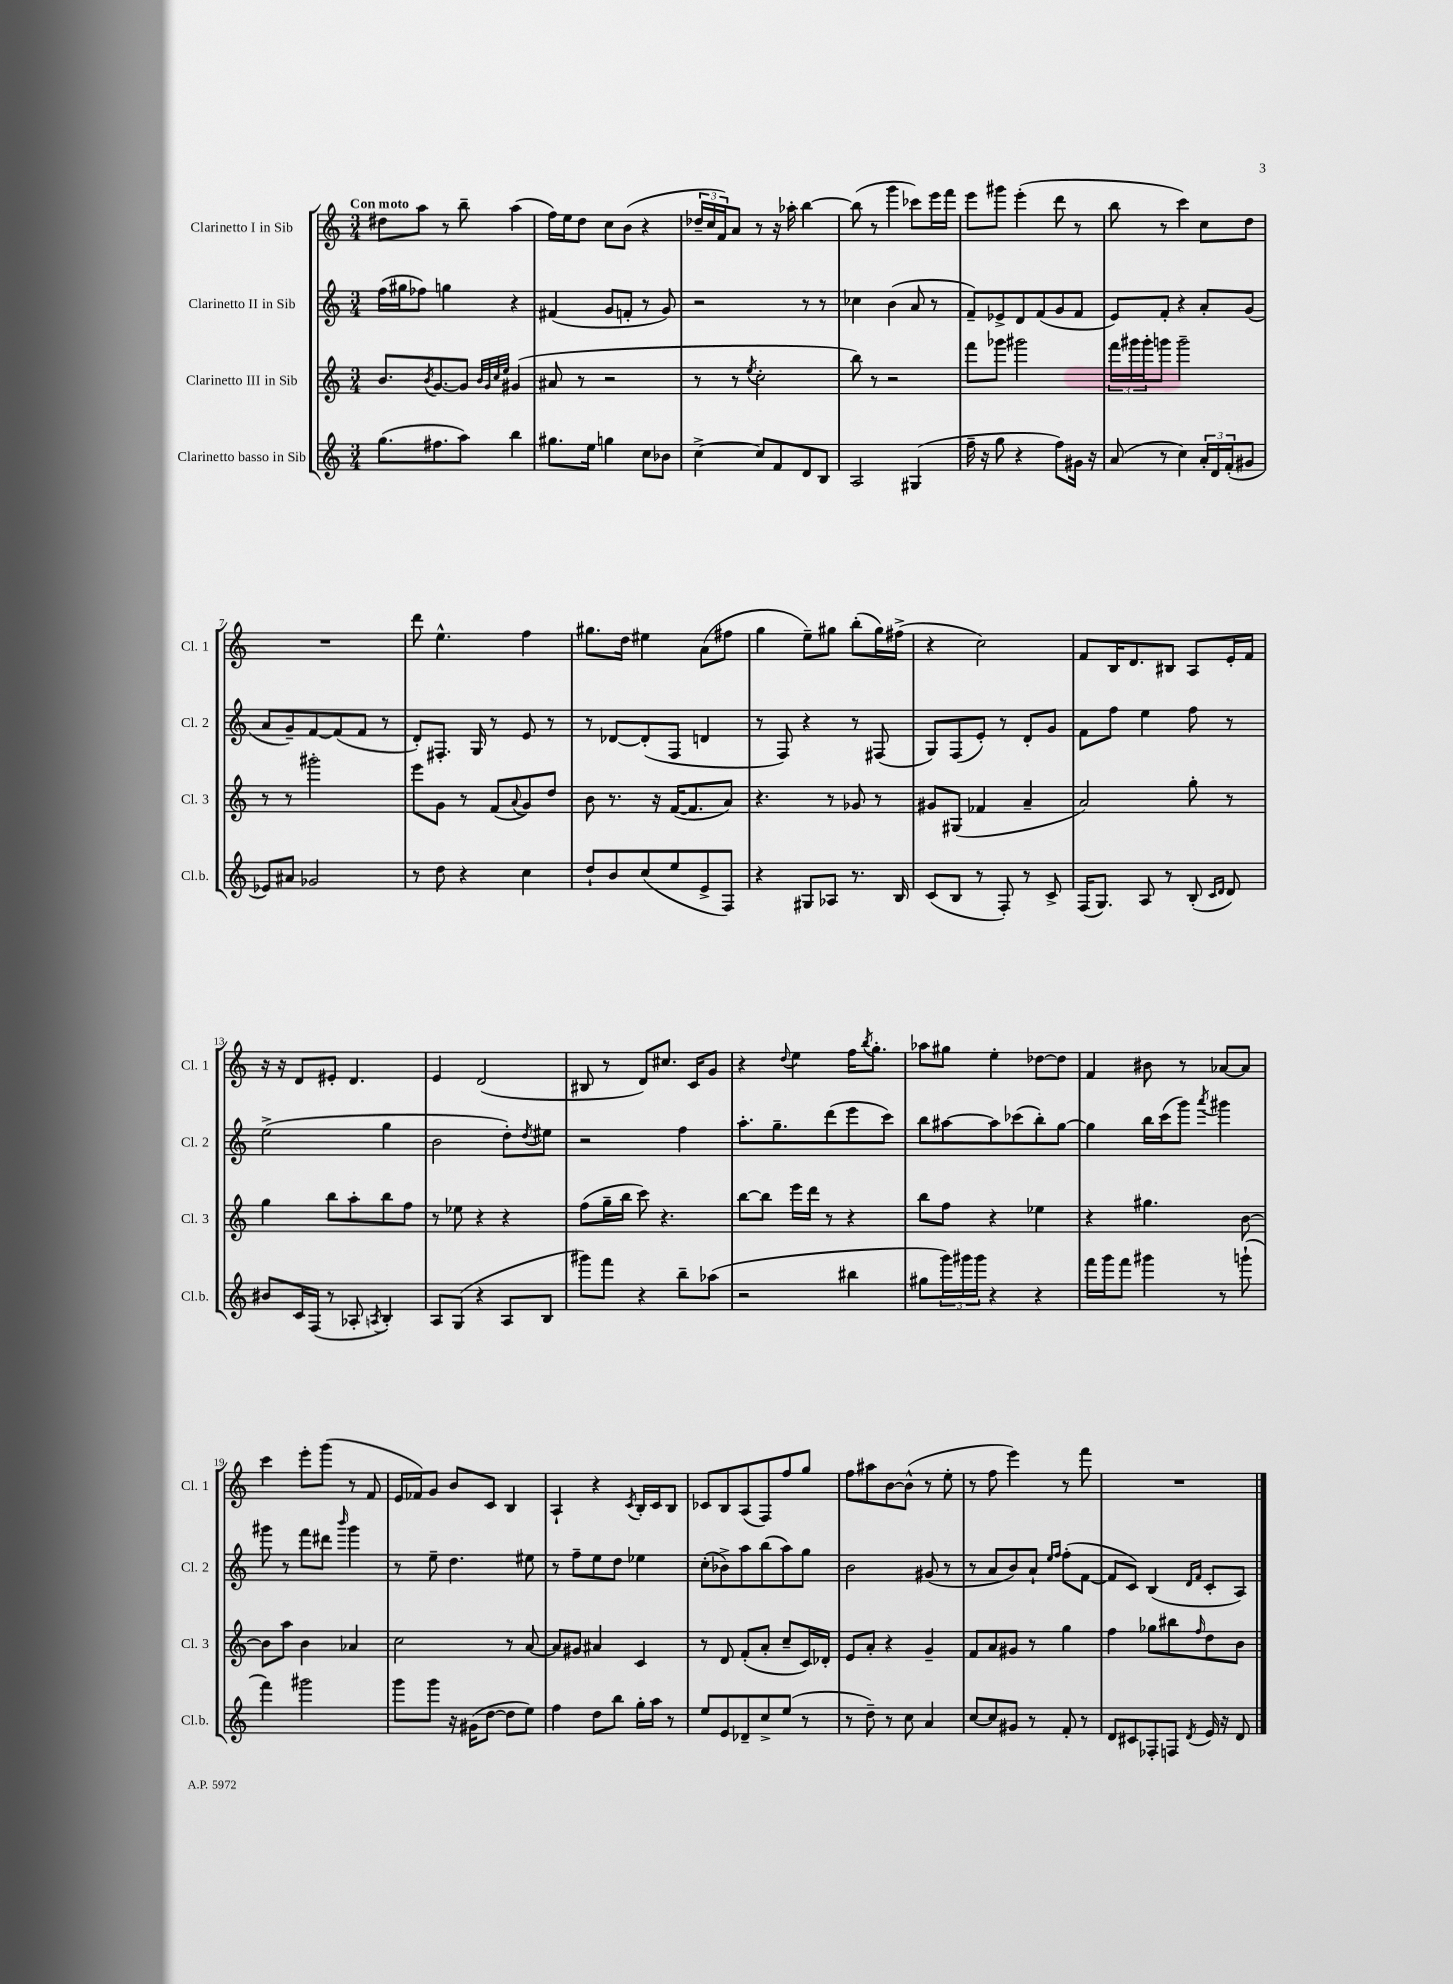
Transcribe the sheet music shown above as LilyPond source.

<<
\new StaffGroup <<
\new Staff = "s0" \with { instrumentName = "Clarinetto I in Sib" shortInstrumentName = "Cl. 1" } {
    \clef treble \key c \major \numericTimeSignature \time 3/4 \tempo "Con moto"
    dis''8 a''8 r8 b''8-- a''4( |
    f''16) e''16 d''8 c''8 b'8( r4 |
    \tuplet 3/2 { des''16-- c''16 f'16) } a'8 r8 r16 aes''16-. b''4~ |
    b''8( r8 g'''4 ces'''8) e'''16 f'''16 |
    e'''8 gis'''8 e'''4-.( d'''8 r8 |
    b''8 r8 c'''4) c''8 d''8 |
    R2. |
    d'''8 e''4.-^ f''4 |
    gis''8. d''16 eis''4 a'8( fis''8 |
    g''4 e''8--) gis''8 b''8-.( gis''16) fis''16->( |
    r4 c''2) |
    f'8 b16 d'8. bis8 a8 e'16-. f'16 |
    r16 r16 d'8 eis'8-. d'4. |
    e'4 d'2( |
    bis8 r8 d'8) cis''8. c'16 g'8 |
    r4 \appoggiatura { d''8 } e''4 f''16 \acciaccatura { b''8 } g''8.-. |
    aes''8 gis''8 e''4-. des''8~ des''8 |
    f'4 bis'8 r8 aes'8~ aes'8 |
    c'''4 e'''8-. g'''8( r8 f'8 |
    e'16 fes'16) g'8 b'8 c'8 b4 |
    a4-! r4 \acciaccatura { c'8 } b16-. c'16 b8 |
    ces'8 b8 a8( f8) f''8 g''8 |
    f''8 ais''8 b'8~ b'8-^( r8 e''8-. |
    r8 f''8 e'''4) r8 f'''8 |
    R2. \bar "|." |
}
\new Staff = "s1" \with { instrumentName = "Clarinetto II in Sib" shortInstrumentName = "Cl. 2" } {
    \clef treble \key c \major \numericTimeSignature \time 3/4
    f''16( gis''16 fes''8) g''4 r4 |
    fis'4( g'8 f'8-. r8 g'8) |
    r2 r8 r8 |
    ces''4 b'4( a'8 r8 |
    f'8--) ees'8-> d'8 f'8( g'8 f'8 |
    e'8) f'8-. r4 a'8-. g'8( |
    a'8 g'8--) f'8~ f'8( f'8 r8 |
    d'8-.) fis8.-. g16 r8 e'8 r8 |
    r8 des'8~ des'8-.( f8 d'4 |
    r8 f8) r4 r8 fis8( |
    g8) f8( e'8-.) r8 d'8-. g'8 |
    f'8 f''8 e''4 f''8 r8 |
    e''2->( g''4 |
    b'2 d''8-.) \acciaccatura { d''8 } eis''8 |
    r2 f''4 |
    a''8.-. g''8.-- d'''8( e'''8 c'''8) |
    b''8 ais''8~ ais''8 ces'''8( b''8-.) g''8~ |
    g''4 b''16 c'''16( g'''8) \acciaccatura { a'''8 } gis'''4 |
    gis'''8 r8 f'''8 dis'''8 \grace { b'''16 } gis'''4 |
    r8 e''8-- d''4. eis''8 |
    r8 f''8-- e''8 d''8 ees''4 |
    c''8-.( bes'8->) a''8 b''8( a''8) g''8 |
    b'2 gis'8( r8 |
    r8 a'8 b'8) a'8-! \grace { e''16 f''16 } f''8-.( f'8~ |
    f'8 c'8) b4( \grace { d'16 f'16 } c'8-. a8) \bar "|." |
}
\new Staff = "s2" \with { instrumentName = "Clarinetto III in Sib" shortInstrumentName = "Cl. 3" } {
    \clef treble \key c \major \numericTimeSignature \time 3/4
    b'8. \acciaccatura { b'8 } g'8.~ g'8 \grace { b'32 g'32 c''32 e''32 } gis'4( |
    ais'8 r8 r2 |
    r8 r8 \acciaccatura { e''8 } c''2-. |
    b''8) r8 r2 |
    f'''8 ges'''8 gis'''2 |
    \tuplet 3/2 { f'''16 gis'''16 gis'''16-. } g'''8 g'''2-- |
    r8 r8 gis'''2-. |
    e'''8 g'8 r8 f'8( \appoggiatura { a'8 } g'8) d''8 |
    b'8 r8. r16 f'16~( f'8. a'8) |
    r4. r8 ges'8 r8 |
    gis'8 gis8( fes'4 a'4-- |
    a'2) g''8-. r8 |
    g''4 b''8 a''8-. b''8 f''8 |
    r8 ees''8 r4 r4 |
    f''8( g''16-- b''16 c'''8) r4. |
    b''8~ b''8 e'''16 d'''16 r8 r4 |
    b''8 f''8 r4 ees''4 |
    r4 gis''4. b'8~ |
    b'8 a''8 b'4 aes'4 |
    c''2 r8 a'8~ |
    a'8 gis'8 ais'4 c'4 |
    r8 d'8 f'8-.( a'8-. c''8-- c'16) des'16-. |
    e'8 a'8-. r4 g'4-- |
    f'8 a'8 gis'8 r8 g''4 |
    f''4 ges''8 bis''8 \grace { f''16 } d''8 b'8 \bar "|." |
}
\new Staff = "s3" \with { instrumentName = "Clarinetto basso in Sib" shortInstrumentName = "Cl.b." } {
    \clef treble \key c \major \numericTimeSignature \time 3/4
    g''8.( fis''8. a''8) b''4 |
    gis''8. e''16 g''4 c''8 bes'8 |
    c''4~-> c''8 f'8 d'8 b8 |
    a2 gis4( |
    f''16-- r16 g''8 r4 f''8) gis'16 r16 |
    a'8( r8 c''4) \tuplet 3/2 { a'16-. d'16 f'16-.( } gis'8 |
    ees'8) ais'8 ges'2 |
    r8 d''8 r4 c''4 |
    d''8-! b'8 c''8( e''8 e'8-> f8) |
    r4 gis8 aes8 r8. b16 |
    c'8( b8 r8 f8-.) r8 c'8-> |
    f16( g8.) a8 r8 b8-.( \grace { c'16 d'16 } d'8) |
    bis'8 c'16 f16( r8 aes8-. \acciaccatura { a8 } b4-.) |
    a8 g8( r4 a8 b8 |
    gis'''8) f'''8 r4 b''8-- aes''8( |
    r2 bis''4 |
    gis''8 \tuplet 3/2 { g'''16) gis'''16 gis'''16 } r4 r4 |
    f'''16 g'''16 f'''8 gis'''4 r8 g'''8-!( |
    f'''4) gis'''2 |
    g'''8 g'''8 r16 gis'16( d''8~ d''8 e''8) |
    f''4 d''8 b''8 g''16-. a''16 r8 |
    e''8 e'8 des'8-- c''8-> e''8( r8 |
    r8 d''8--) r8 c''8 a'4 |
    c''8~ c''8 gis'8 r8 f'8-. r8 |
    d'8 cis'8 fes8-. f8 \acciaccatura { d'8 } e'16 r16 d'8 \bar "|." |
}
>>
>>
